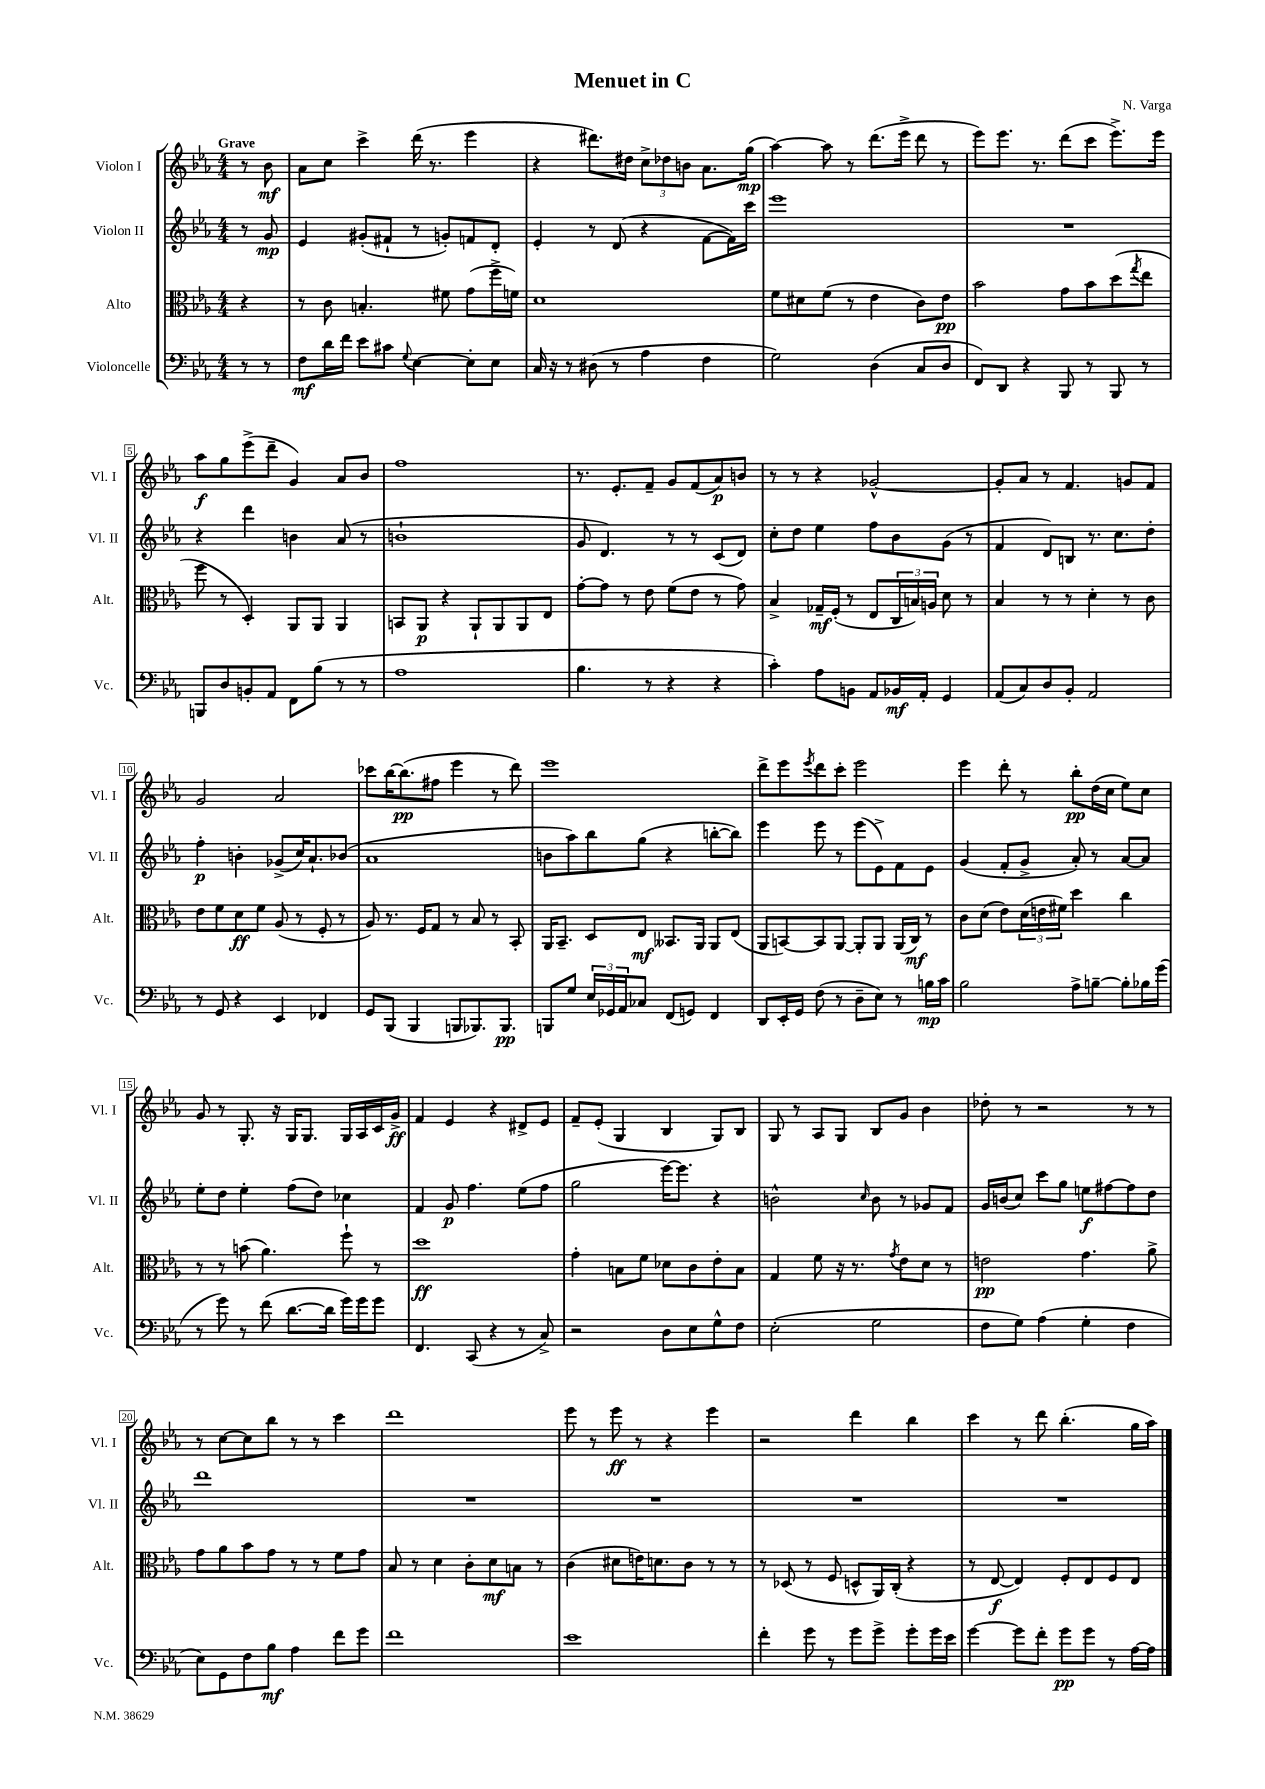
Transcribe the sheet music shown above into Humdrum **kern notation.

**kern	**kern	**kern	**kern
*staff4	*staff3	*staff2	*staff1
*clefF4	*clefC3	*clefG2	*clefG2
*k[b-e-a-]	*k[b-e-a-]	*k[b-e-a-]	*k[b-e-a-]
*M4/4	*M4/4	*M4/4	*M4/4
8r	4r	8r	8r
8r	.	8g	8b-
=	=	=	=
8F	8r	4e-	8a-
16d	8c	.	8cc
16f	.	.	.
8e-	4.B'	(8g#'	4ccc^
8c#	.	8f#`	.
8qqG	.	.	.
[4E-	.	8r	(16ddd
.	.	.	8.r
.	8f#	8g')	.
8E-']	(8g	8f	4eee-
8E-	16ff^	8d'	.
.	16f)	.	.
=	=	=	=
16C	1d	4e-'	4r
16r	.	.	.
8r	.	.	.
(8D#	.	8r	8.ddd#)
8r	.	(8d	.
.	.	.	16dd#
4A-	.	4r	12cc^
.	.	.	12dd-
.	.	.	12b
4F	.	[8f	8.a-
.	.	16f])	.
.	.	16ccc	(16gg
=	=	=	=
2G)	8f	1eee-	[4aa-)
.	8d#	.	.
.	(8f	.	8aa-]
.	8r	.	8r
(4D	4e-	.	(8.ddd
.	.	.	16eee-^
8C	8c)	.	8ddd
8D	8e-	.	8r
=	=	=	=
8FF)	2b-	1r	8eee-)
8DD	.	.	8.eee-
4r	.	.	.
.	.	.	8.r
8BBB-	8g	.	(8ddd
8r	8b-	.	8ccc
8BBB-	(8dd	.	8.eee-^)
.	8qgg	.	.
8r	8ee-	.	.
.	.	.	16eee-
=	=	=	=
8BBB	8ff	4r	8aa-
8D	8r	.	8gg
8BB'	4D')	4ddd	(8eee-^
8AA-	.	.	8ddd~
8FF	8AA-	4b	4g)
(8B-	8AA-	.	.
8r	4AA-	(8a-	8a-
8r	.	8r	8b-
=	=	=	=
1A-	8BB	1b`	1ff
.	8AA-	.	.
.	4r	.	.
.	8AA-`	.	.
.	8AA-	.	.
.	8AA-	.	.
.	8E-	.	.
=	=	=	=
4.B-	[8g'	8g	8.r
.	8g]	4.d)	.
.	.	.	8.e-'
.	8r	.	.
8r	8e-	.	8f~
4r	(8f	8r	8g
.	8e-	8r	(8f
4r	8r	(8c	8a-)
.	8g)	8d)	8b
=	=	=	=
4c')	4B-^	8cc'	8r
.	.	8dd	8r
8A-	16G-~	4ee-	4r
.	(16F'	.	.
8BB	8r	.	.
8AA-	8E-	8ff	[2g-^^
16BB-	24C	8b-	.
.	24B)	.	.
16AA-'	.	.	.
.	24A	.	.
4GG	8d	(8g	.
.	8r	8r	.
=	=	=	=
(8AA-	4B-	4f	8g-']
8C)	.	.	8a-
8D	8r	8d)	8r
8BB-'	8r	8B	4.f
2AA-	4d'	8.r	.
.	.	8.cc	.
.	8r	.	8g
.	8c	8dd'	8f
=	=	=	=
8r	8e-	4ff'	2g
8GG	8f	.	.
4r	8d	4b'	.
.	8f	.	.
4EE-	(8A-	(8g-^	2a-
.	8r	16cc)	.
.	.	8.a-`	.
4FF-	8F'	.	.
.	8r	(8b-	.
=	=	=	=
8GG	8A-)	1a-	8ccc-
(8BBB-	8.r	.	[16bb-
.	.	.	(8.bb-]
4BBB-	.	.	.
.	16F	.	.
.	8G	.	8ff#
8BBB	8r	.	4eee-
8.BBB-)	8B-	.	.
.	8r	.	8r
8.BBB-	.	.	.
.	8BB-'	.	8ddd)
=	=	=	=
8BBB	16AA-	8b	1eee-
.	8.BB-~	.	.
8G	.	8aa-)	.
24E-	8D	8bb-	.
24GG-	.	.	.
24AA-	.	.	.
8C-	8E-	(8gg	.
(8FF	8.BB--	4r	.
8GG)	.	.	.
.	16AA-	.	.
4FF	8AA-	[8bb'	.
.	(8E-	8bb])	.
=	=	=	=
8DD	8AA-	4eee-	8ddd^
16EE-'	[8BB)	.	8eee-
16GG	.	.	.
.	.	.	8qeee-
(8F	8BB]	8eee-	8ddd
8r	[8AA-	8r	8ccc'
8D~	8AA-']	(8eee-	2eee-
8E-)	8AA-	8e-^)	.
8r	(16AA-	8f	.
.	16C)	.	.
16B	8r	8e-	.
16c	.	.	.
=	=	=	=
2B-	8c	(4g	4eee-
.	(8d	.	.
.	8e-)	8f'	8ddd'
.	(24d	8g^	8r
.	24e	.	.
.	24f#)	.	.
8A-^	4dd	8a-')	8bb-'
[8B~	.	8r	(16dd
.	.	.	16cc
8B']	4cc	[8a-	8ee-)
16B-	.	8a-]	8cc
(16g	.	.	.
=	=	=	=
8r	8r	8ee-'	8g
8g)	8r	8dd	8r
8r	(8b	4ee-'	8.G'
(8f	4.a-)	.	.
.	.	.	16r
[8.d	.	(8ff	16G
.	.	.	8.G
.	.	8dd)	.
16d]	.	.	.
16g)	8ff`	4cc-	16G
16g	.	.	16A-
8g	8r	.	16c
.	.	.	16g^
=	=	=	=
4.FF	1dd	4f	4f
.	.	8g	4e-
(8CC	.	4.ff	.
4r	.	.	4r
8r	.	(8ee-	8d#^
8C^)	.	8ff	8e-
=	=	=	=
2r	4g'	2gg	8f~
.	.	.	(8e-'
.	8B	.	4G
.	8f	.	.
8D	8d-	[16eee-)	4B-
.	.	8.eee-]	.
8E-	8c	.	.
8G^^	8e-'	4r	8G)
8F	8B	.	8B-
=	=	=	=
(2E-'	4G	2b^^	8G
.	.	.	8r
.	8f	.	8A-
.	16r	.	8G
.	8.r	.	.
.	.	16qqcc	.
2G	.	8b	8B-
.	8qg	.	.
.	8e-	8r	8g
.	8d	8g-	4b-
.	8r	8f	.
=	=	=	=
8F	2e	16g	8dd-'
.	.	(16b	.
8G)	.	8cc)	8r
(4A-	.	8ccc	2r
.	.	8gg	.
4G'	4.g	8ee	.
.	.	[8ff#	.
4F	.	8ff#]	8r
.	8a-^	8dd	8r
=	=	=	=
8E-)	8g	1ddd	8r
8GG	8a-	.	[8cc
8F	8b-	.	8cc]
8B-	8g	.	8bb-
4A-	8r	.	8r
.	8r	.	8r
8f	8f	.	4ccc
8g	8g	.	.
=	=	=	=
1f	8B-	1r	1ddd
.	8r	.	.
.	4d	.	.
.	8c'	.	.
.	8d	.	.
.	8B	.	.
.	8r	.	.
=	=	=	=
1e-	(4c	1r	8eee-
.	.	.	8r
.	8d#	.	8eee-
.	16e)	.	8r
.	8.d	.	.
.	.	.	4r
.	8c	.	.
.	8r	.	4eee-
.	8r	.	.
=	=	=	=
4f'	8r	1r	2r
.	(8D-	.	.
8g	8r	.	.
8r	8F	.	.
8g	8D^^	.	4ddd
8g^	16AA-)	.	.
.	(16C'	.	.
8g'	4r	.	4bb-
16g	.	.	.
16e-	.	.	.
=	=	=	=
[4g	8r	1r	4ccc
.	[8E-	.	.
8g]	4E-])	.	8r
8f'	.	.	8ddd
8g	8F'	.	(4.bb-'
8g	8E-	.	.
8r	8F	.	.
[16A-	8E-	.	16gg
16A-]	.	.	16aa-)
==	==	==	==
*-	*-	*-	*-
